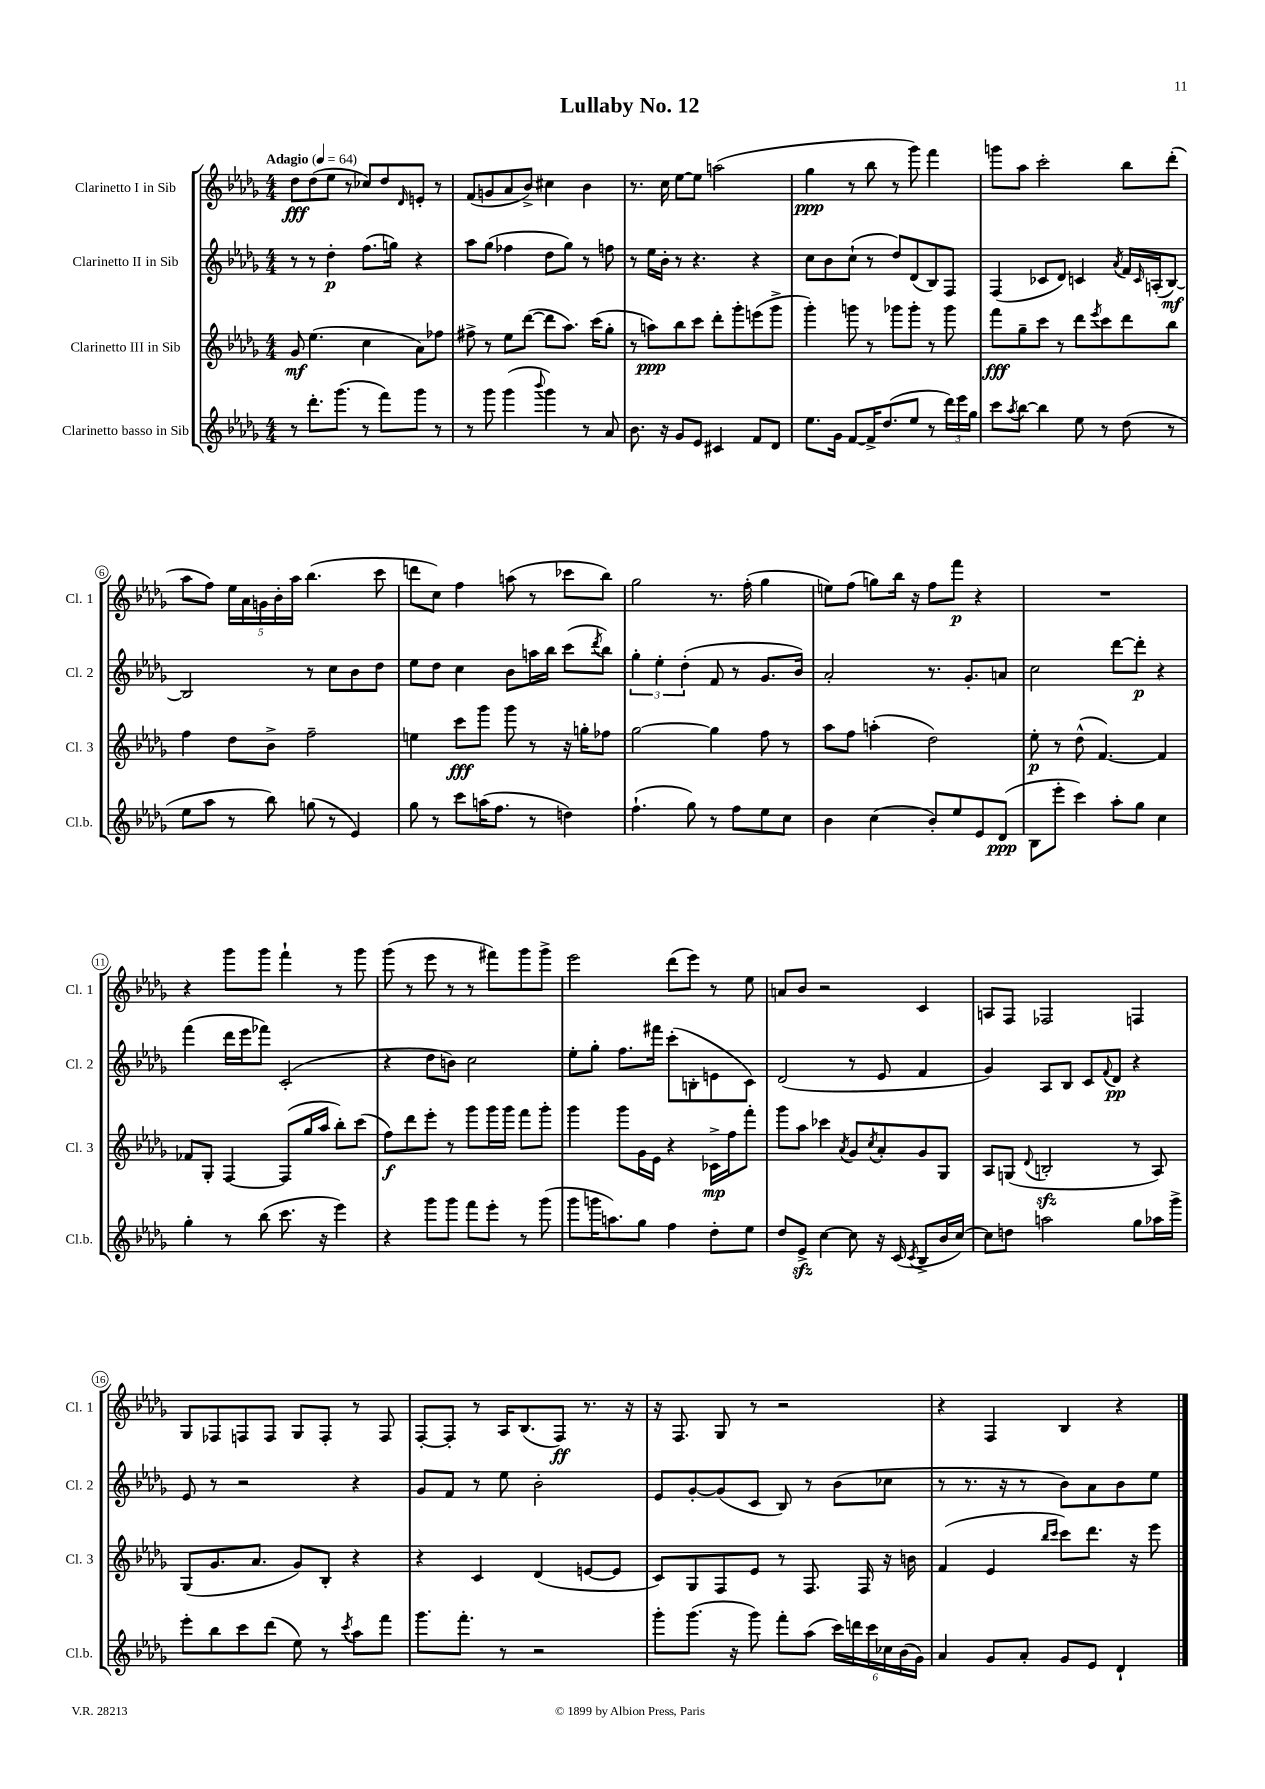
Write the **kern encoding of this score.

**kern	**kern	**kern	**kern
*staff4	*staff3	*staff2	*staff1
*clefG2	*clefG2	*clefG2	*clefG2
*k[b-e-a-d-g-]	*k[b-e-a-d-g-]	*k[b-e-a-d-g-]	*k[b-e-a-d-g-]
*M4/4	*M4/4	*M4/4	*M4/4
*MM64	*MM64	*MM64	*MM64
8r	8g-/	8r	8dd-\L
8.ddd-'\L	(4.ee-\	8r	(8dd-\
.	.	4dd-'\	8ee-\J
(8.ggg-\J	.	.	.
.	.	.	8r
8r	4cc\	(8.ff\L	8cc-/L)
8fff\L)	.	.	8dd-/
.	.	16gg\Jk)	.
.	.	.	16qqd-/
8ggg-\J	8a-\L)	4r	8e'/J
8r	8ff-\J	.	8r
=	=	=	=
8r	8ff#^\	8aa-\L	(8f/L
8ggg-\	8r	(8gg-\J	8g/
(4ggg-\	8ee-\L	4ff-\	8a-/
.	([8ddd-\J	.	8b-^/J)
8qqbbb-/	.	.	.
4ggg-\)	8ddd-\]L	8dd-\L	4cc#\
.	8.aa-\J)	8gg-\J)	.
8r	.	8r	4b-\
.	(16ccc\LK	.	.
8a-/	8gg-'\J	8ff\	.
=	=	=	=
8.b-\	8r	8r	8.r
.	8aa\L)	16ee-\LL	.
16r	.	16b-'\JJ	16cc\
8g-/L	8bb-\	8r	[8ee-\L
8e-/J	8ccc\J	4.r	8ee-\]J
4c#/	8ddd-'\L	.	(2aa\
.	8ggg-'\	.	.
8f/L	(8eee\	4r	.
8d-/J	8ggg-^\J	.	.
=	=	=	=
8.ee-\L	4ggg-'\)	8cc\L	4gg-\
.	.	8b-\	.
16g-\Jk	.	.	.
[8f/L	8ggg\	(8cc`\J	8r
16f^/]K	8r	8r	8bb-\
(8.dd-/	.	.	.
.	8ggg-\L	8dd-/L)	8r
8ee-/J	8ggg-'\J	(8d-/	8ggg-\)
8r	8r	8B-/)	4fff\
24ddd-\LL)	8ggg-\	8F/J	.
24eee-\	.	.	.
24gg-\JJ	.	.	.
=	=	=	=
8ccc\L	8fff\L	(4F/	8ggg\L
8qaa-/	.	.	.
[8bb-\J	8gg-~\	.	8aa-\J
4bb-\]	8ccc\J	8c-/L	2ccc'\
.	8r	8d-/J)	.
8ee-\	8ddd-\L	4c/	.
.	8qeee-/	.	.
8r	8ccc\	.	.
.	.	8qa-/	.
(8dd-\	8ddd-\	16f/LL	8bb-\L
.	.	16qqc/	.
.	.	(16A'/J	.
8r	8bb-\J	[8B-/J)	(8ddd-'\J
=	=	=	=
8ee-\L	4ff\	2B-/]	8aa-\L
8aa-\J	.	.	8ff\J)
8r	8dd-\L	.	20ee-\LL
.	.	.	20a-\
.	.	.	20g\
8bb-\)	8b-^\J	.	.
.	.	.	20b-'\
.	.	.	20aa-\JJ
(8gg\	2ff~\	8r	(4.bb-\
8r	.	8cc\L	.
4e-/)	.	8b-\	.
.	.	8dd-\J	8ccc\
=	=	=	=
8gg-\	4ee\	8ee-\L	8ddd\L
8r	.	8dd-\J	8cc\J)
8ccc\L	8ccc\L	4cc\	4ff\
(16aa\K	8ggg-\J	.	.
8.ff\J	.	.	.
.	8ggg-\	8b-\L	(8aa\
8r	8r	16aa\L	8r
.	.	16bb-\JJ	.
4dd\)	16r	(8ccc\L	8ccc-\L
.	16gg'\LK	.	.
.	.	8qddd-/	.
.	8ff-\J	8bb-\J)	8bb-\J)
=	=	=	=
(4.ff`\	[2gg-\	6gg-'\	2gg-\
.	.	6ee-'\	.
.	.	(6dd-'\	.
8gg-\)	.	.	.
8r	4gg-\]	8f/	8.r
8ff\L	.	8r	.
.	.	.	(16ff'\
8ee-\	8ff\	8.g-/L	4gg-\
8cc\J	8r	.	.
.	.	16b-/Jk)	.
=	=	=	=
4b-\	8aa-\L	2a-'/	8ee\L)
.	8ff\J	.	(8ff\J
(4cc\	(4aa'\	.	8gg\L)
.	.	.	16bb-\Jk
.	.	.	16r
8b-'/L)	2dd-\)	8.r	8ff\L
8ee-/	.	.	8fff\J
.	.	8.g-'/L	.
8e-/	.	.	4r
(8d-/J	.	8a/J	.
=	=	=	=
8B-\L	8ee-'\	2cc\	1r
8eee-'\J	8r	.	.
4ccc\)	(8dd-^^\	.	.
.	[4.f/)	.	.
8aa-'\L	.	[8ddd-\L	.
8gg-\J	.	8ddd-'\]J	.
4cc\	4f/]	4r	.
=	=	=	=
4gg-'\	8f-/L	(4fff\	4r
.	8G-'/J	.	.
8r	[4F/	16ddd-\LL	8ggg-\L
.	.	16eee-\J	.
(8bb-\	.	8fff-\J)	8ggg-\J
8.ccc\	(8F/]L	(2c'/	4fff`\
.	16gg-/L	.	.
16r	16aa-/JJ	.	.
4eee-\)	8bb-'\L)	.	8r
.	(8ccc\J	.	8ggg-\
=	=	=	=
4r	8ff\L)	4r	(8ggg-\
.	8ddd-\	.	8r
8ggg-\L	8eee-'\J	8dd-\L	8eee-\
8ggg-\J	8r	8b\J)	8r
8fff\L	8ggg-\L	2cc\	8r
8eee-'\J	16ggg-\L	.	8fff#\L)
.	16ggg-\JJ	.	.
8r	8fff\L	.	8ggg-\
(8ggg-\	8ggg-'\J	.	8ggg-^\J
=	=	=	=
8ggg-\L	4ggg-\	8ee-'\L	2eee-\
16ggg\K	.	8gg-'\J	.
8.aa\)	.	.	.
.	8ggg-\L	8.ff\L	.
8gg-\J	16g-\L	.	.
.	16e-\JJ	16fff#\Jk	.
4ff\	4r	(8ccc'\L	(8ddd-\L
.	.	8B'\	8eee-\J)
8dd-'\L	16c-^\LL	8e\	8r
.	16ff\J	.	.
8ee-\J	8fff'\J	8c\J)	8ee-\
=	=	=	=
8dd-/L	8ggg-\L	(2d-/	8a/L
8e-^/J	8aa-\J	.	8b-/J
[4cc\	4ccc-\	.	2r
.	8qa-/	.	.
8cc\]	8g-/L	8r	.
.	8qcc/	.	.
16r	8a-'/	8e-/	.
(16c/	.	.	.
8qc/	.	.	.
8B-^/L	8g-/	4f/	4c/
16b-/L	8G-/J	.	.
[16cc/JJ)	.	.	.
=	=	=	=
8cc\]L	8A-/L	4g-/)	8A/L
8dd\J	(8G/J	.	8F/J
.	8qqd-/	.	.
2aa\	2B'/	8A-/L	2F-/
.	.	8B-/J	.
.	.	8c/L	.
.	.	8qqf/	.
.	.	8d-/J	.
8gg-\L	8r	4r	4F/
16aa-\L	8A-/)	.	.
16ggg-^\JJ	.	.	.
=	=	=	=
8eee-'\L	(8G-/L	8e-/	8G-/L
8bb-\	8.g-/	8r	8F-/
8ccc\	.	2r	8F/
.	8.a-/J	.	.
(8ddd-\J	.	.	8F/J
8ee-\)	8g-/L)	.	8G-/L
8r	8B-'/J	.	8F'/J
8qccc/	.	.	.
8aa-\L	4r	4r	8r
8fff\J	.	.	8F/
=	=	=	=
8.ggg-\L	4r	8g-/L	[8F'/L
.	.	8f/J	8F'/]J
8.fff'\J	.	.	.
.	4c/	8r	8r
8r	.	8ee-\	16A-/LK
.	.	.	(8.B-/
2r	(4d-/	2b-'\	.
.	.	.	8F/J)
.	[8e/L	.	8.r
.	8e/]J	.	.
.	.	.	16r
=	=	=	=
8ggg-'\L	8c/L)	8e-/L	16r
.	.	.	8.F/
(8.ggg-\J	8G-/	[8g-'/	.
.	8F/	(8g-/]	8G-/
16r	.	.	.
8ggg-\)	8e-/J	8c/J	8r
8fff'\L	8r	8B-/)	2r
(8aa-\J	8.F/	8r	.
24ccc\LL)	.	(8b-\L	.
24ddd\	.	.	.
.	16F/	.	.
24ccc\	.	.	.
24cc-\	16r	8cc-\J	.
(24b-\	.	.	.
.	16b\	.	.
24g-\JJ)	.	.	.
=	=	=	=
4a-/	(4f/	8r	4r
.	.	8.r	.
8g-/L	4e-/	.	4F/
.	.	16r	.
8a-'/J	.	8r	.
.	16qqbb-/LL	.	.
.	16qqccc/JJ	.	.
8g-/L	8ccc\L)	8b-\L)	4B-/
8e-/J	8.ddd-\J	8a-\	.
4d-`/	.	8b-\	4r
.	16r	.	.
.	8eee-\	8ee-\J	.
==	==	==	==
*-	*-	*-	*-
